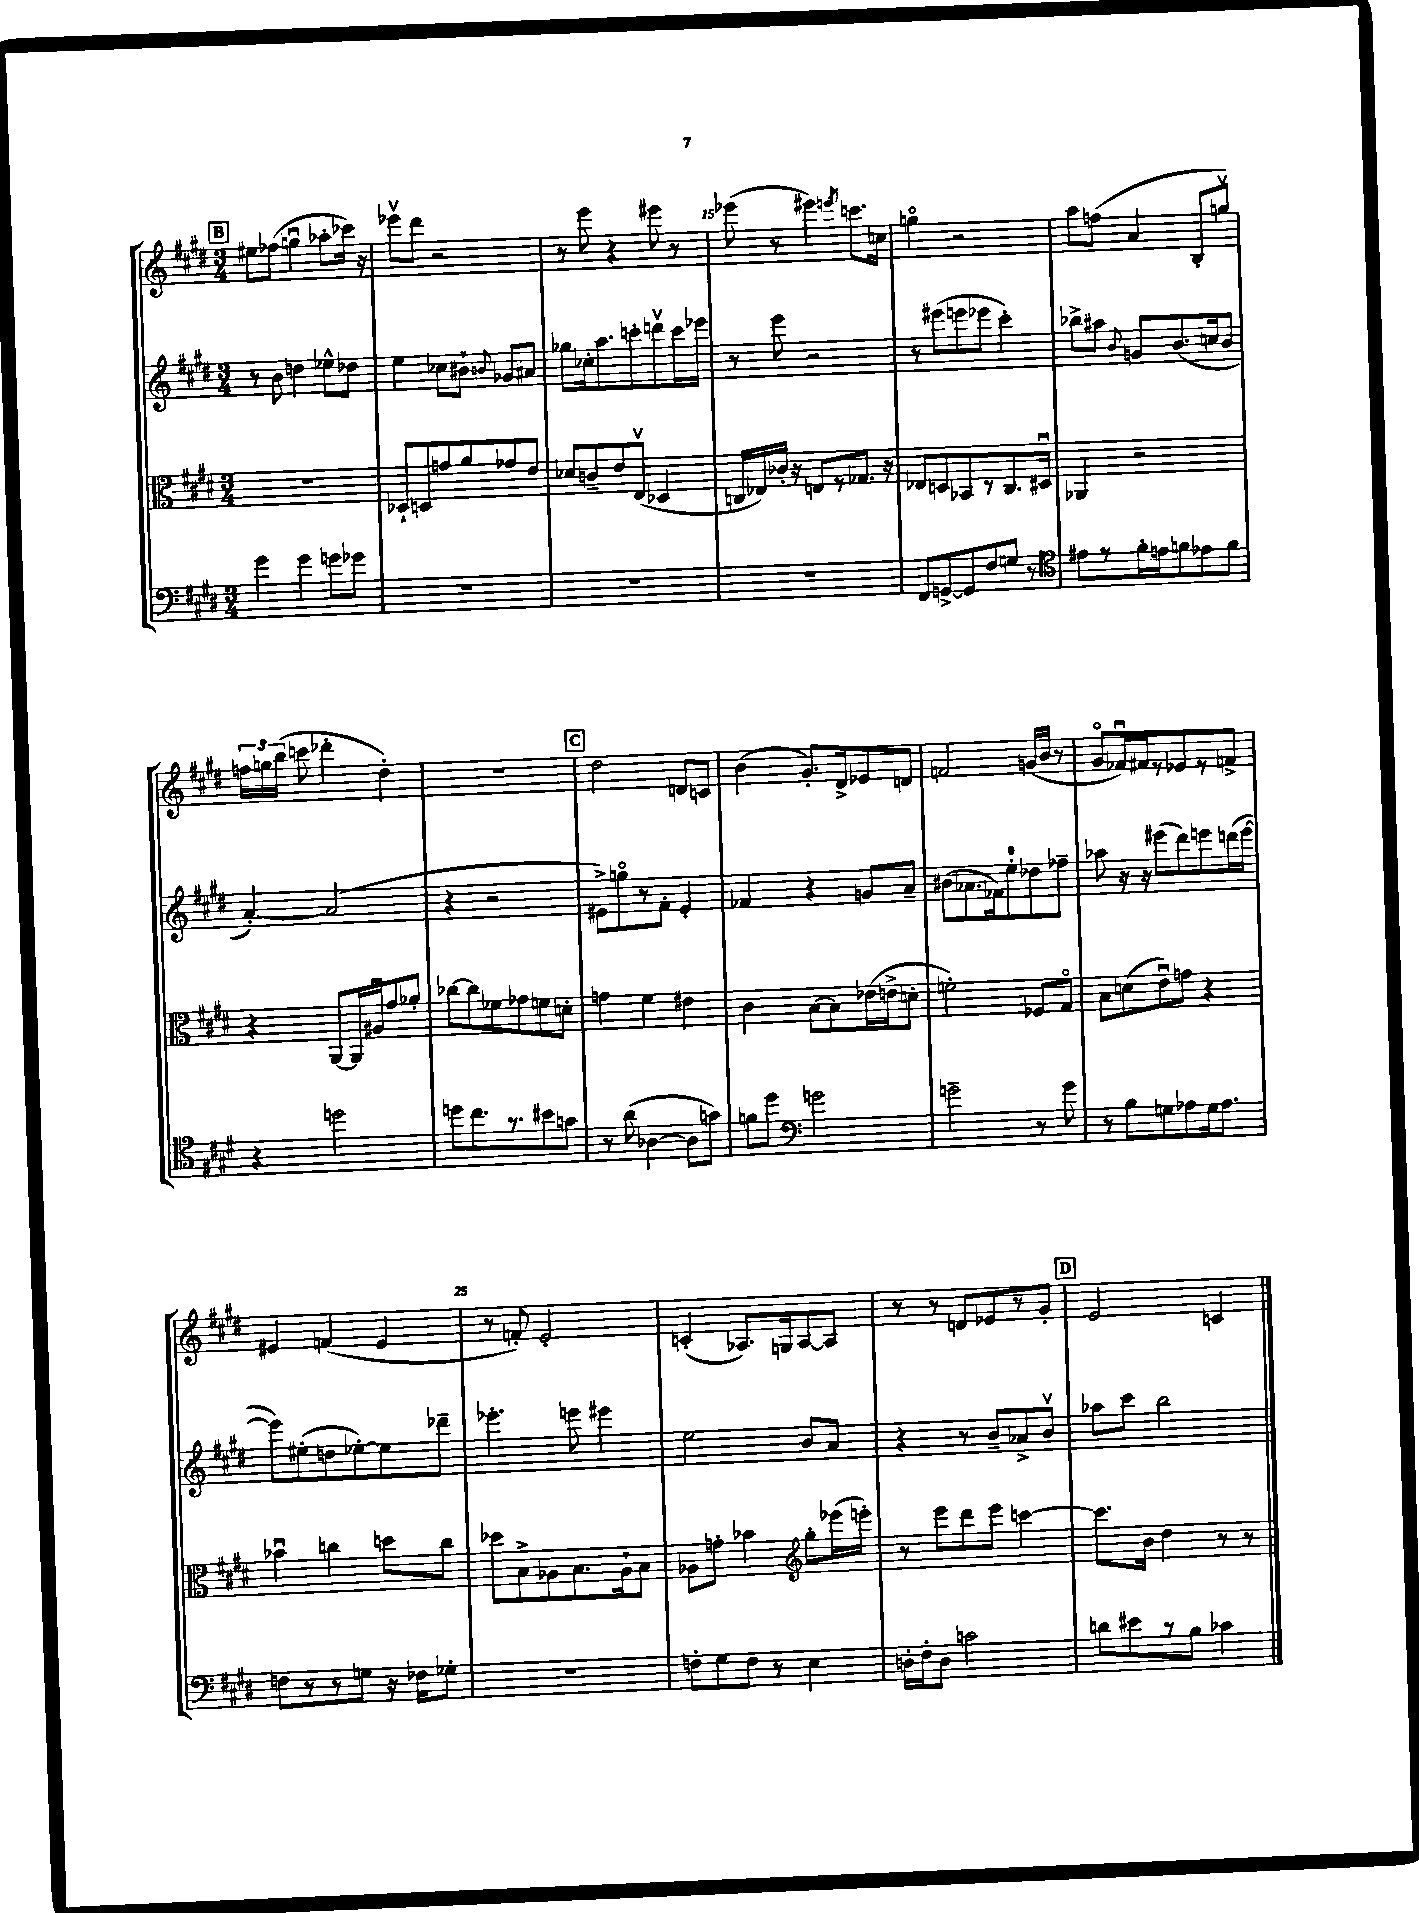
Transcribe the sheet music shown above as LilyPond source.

<<
\new StaffGroup <<
\new Staff = "s0" {
    \clef treble \key e \major \numericTimeSignature \time 3/4
    \autoBeamOff \mark \markup { \box "B" } eis''8[ fes''8]( g''4\downbow aes''8[-. ces'''16]) r16 |
    ees'''8[\upbow dis'''8] r2 |
    r8 e'''8 r4 eis'''8 r8 |
    ees'''8( r8 eis'''4) \acciaccatura { e'''8 } c'''8.[ c''16] |
    g''4\flageolet r2 |
    a''8[ f''8]( a'4 b8[-. g''8]\upbow) |
    \tuplet 3/2 { f''16[ g''16 b''16]( } c'''8 des'''4-. dis''4-.) |
    R2. |
    \mark \markup { \box "C" } dis''2 d'8[ c'8] |
    b'4( gis'8.[-.) dis'16-> ees'8 d'8] |
    f'2 g'16[( b'16] r8 |
    gis'8[\flageolet fes'16\downbow) fis'16 r8 ees'8 r8 f'8]-> |
    eis'4 f'4( eis'4 |
    r8 f'8-.) e'2-. |
    c'4-.( aes8.[) g16 aes8~ aes8] |
    r8 r8 d'8[ ees'8 r8 gis'8]-. |
    \mark \markup { \box "D" } e'2 c'4 \bar "|." |
}
\new Staff = "s1" {
    \clef treble \key e \major \numericTimeSignature \time 3/4
    \autoBeamOff \mark \markup { \box "B" } r8 b'8 d''4 ees''8[-^ des''8] |
    e''4 ces''8[ bis'8]-! \appoggiatura { b'8 } ges'8[ ais'8] |
    ges''8[ ces''16-. a''8. c'''8-. d'''8\upbow c'''16 ees'''16] |
    r8 e'''8 r2 |
    r8 eis'''8[( e'''8 ees'''8] cis'''4-.) |
    bes''8[-> ais''8] \appoggiatura { b'8 } g'8[ b'8.( c''16 b'8] |
    a'4~-.) a'2( |
    r4 r2 |
    \mark \markup { \box "C" } eis'8[->) g''8\flageolet r8 fis'8]-. eis'4-. |
    fes'4 r4 g'8[ a'8]-- |
    bis'8[( aes'8. fes'16) e''8-0-. des''8 fes''8]-- |
    aes''8 r16 r16 eis'''8[( dis'''8) e'''8 d'''16( e'''16]~ |
    e'''8[) eis''8-.( d''8 ees''8~-.) ees''8 des'''8]-- |
    ees'''4.-. e'''8 eis'''4 |
    e''2 b'8[ a'8] |
    r4 r8 b'8[-- aes'8-> b'8]\upbow |
    \mark \markup { \box "D" } aes''8[ cis'''8] b''2 \bar "|." |
}
\new Staff = "s2" {
    \clef alto \key e \major \numericTimeSignature \time 3/4
    \autoBeamOff \mark \markup { \box "B" } R2. |
    des8[-! d8 g'8 a'8 ges'8 e'8] |
    des'8[ c'8-- e'8 e8]\upbow( des4 |
    c16[ ees16) ces'16]-. r16 e8[ r8 ges8.] r16 |
    ees8[ d8 bes,8 r8 cis8. dis16]\downbow |
    aes,4 r2 |
    r4 a,8[~ a,16 ais16\downbow gis'8 aes'8]-. |
    ces''8[~ ces''8 fes'8 ges'8 f'8 d'8]-. |
    \mark \markup { \box "C" } g'4 fis'4 eis'4 |
    cis'4 b8[~ b8 ees'16( e'16-> d'8]-. |
    f'2-.) fes8[ gis8]\flageolet |
    b8[ d'8( e'8\downbow) g'8] r4 |
    bes'4\downbow c''4 d''8[ c''8] |
    des''8[ b8-> aes8 b8. aes16-! b8] |
    aes8[ g'8]-. bes'4 \clef treble gis''8[-. ees'''16( e'''16]-.) |
    r8 e'''8[ dis'''8 e'''8] c'''4~ |
    \mark \markup { \box "D" } c'''8.[ b'16] dis''4 r8 r8 \bar "|." |
}
\new Staff = "s3" {
    \clef bass \key e \major \numericTimeSignature \time 3/4
    \autoBeamOff \mark \markup { \box "B" } gis'4 gis'4 g'8[ ges'8] |
    R2. |
    R2. |
    R2. |
    fis,8[ g,8~-> g,8 fis8 g8] r8 |
    \clef tenor eis'8[ r8 fis'16-. e'16 f'8 ees'8 f'8] |
    r4 d''2 |
    d''8[ cis''8. r8. bis'8 g'8] |
    \mark \markup { \box "C" } r8 a'8( aes4~ aes8[ g'8]) |
    f'8[ dis''8] \clef bass g'2 |
    g'2-- r8 g'8 |
    r8 b8[ g8 aes8 g16 aes8.] |
    f8[ r8 r8 g8] r16 fes16[ ges8]-. |
    R2. |
    f8[-. gis8 f8] r8 e4 |
    d16[-. fis16-. d8] c'2 |
    \mark \markup { \box "D" } d'8[ eis'8 r8 b8] ces'4 \bar "|." |
}
>>
>>
\layout { \context { \Score currentBarNumber = #12 \override BarNumber.break-visibility = ##(#f #t #t) barNumberVisibility = #(every-nth-bar-number-visible 5) } }
